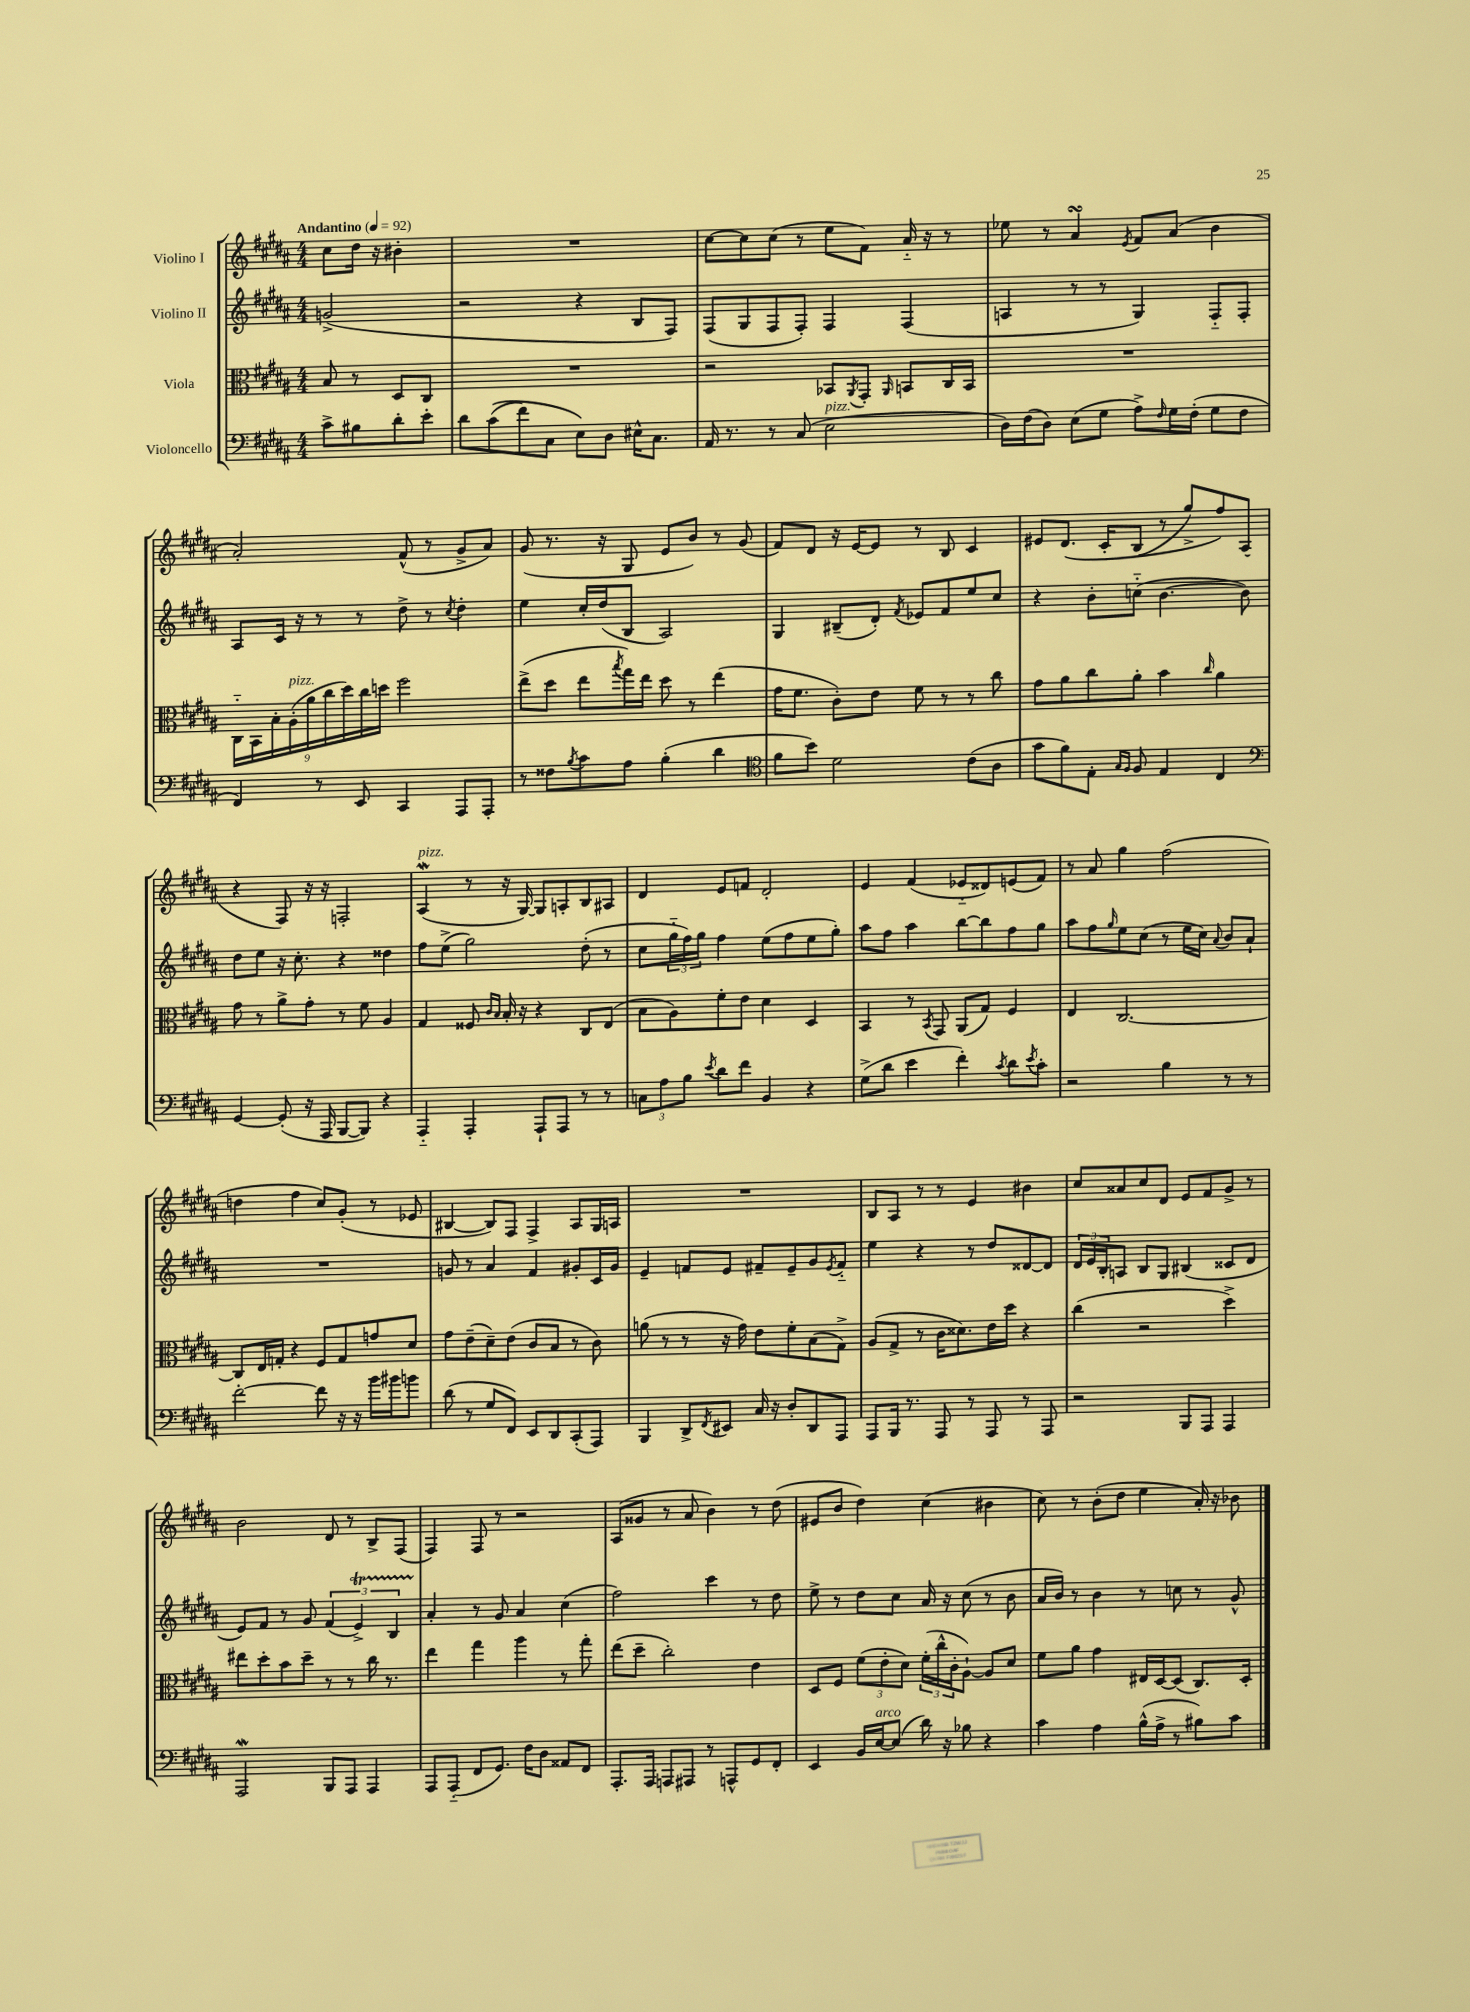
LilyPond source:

<<
\new StaffGroup <<
\new Staff = "s0" \with { instrumentName = "Violino I" } {
    \clef treble \key b \major \numericTimeSignature \time 4/4 \partial 2 \tempo "Andantino" 4 = 92
    cis''8 dis''16 r16 bis'4-. |
    R1 |
    cis''8~ cis''8 cis''8( r8 e''8 fis'8) ais'16-_ r16 r8 |
    ees''8 r8 ais'4\turn \acciaccatura { e'8 } fis'8 ais'8( b'4 |
    ais'2-.) fis'8-^( r8 gis'8-> ais'8) |
    gis'8( r8. r16 gis8 e'8 b'8) r8 gis'8( |
    fis'8) dis'8 r16 e'16~ e'8 r8 b8 cis'4 |
    eis'8 dis'8.\( cis'16-. b8( r8 gis''8->) fis''8\) ais8( |
    r4 fis8) r16 r16 f2-. |
    ais4\mordent^\markup { \italic "pizz." }( r8 r16 gis16~) gis8 a8-. b8 ais8 |
    dis'4 e'8 f'8 dis'2-. |
    e'4 fis'4( ees'8-_ disis'8) e'8( fis'8) |
    r8 ais'8 gis''4 fis''2( |
    d''4 fis''4 cis''8) gis'8-.( r8 ees'8 |
    bis4~ bis8) fis8 fis4-> ais8 gis16 a16 |
    R1 |
    b8 ais8 r8 r8 e'4 bis'4 |
    cis''8 aisis'8 cis''8 dis'8 e'8 fis'8 gis'8-> r8 |
    b'2 dis'8 r8 b8-> fis8( |
    fis4) fis8 r8 r2 |
    ais8( gisis'8 r8 ais'8 b'4) r8 dis''8( |
    eis'8 b'8 dis''4) cis''4( bis'4 |
    cis''8) r8 b'8-.( dis''8 e''4 ais'16-.) r16 bes'8 \bar "|." |
}
\new Staff = "s1" \with { instrumentName = "Violino II" } {
    \clef treble \key b \major \numericTimeSignature \time 4/4 \partial 2
    g'2->( |
    r2 r4 b8 fis8) |
    fis8( gis8 fis8 fis8-.) fis4 fis4( |
    a4 r8 r8 gis4) fis8-_ fis8-. |
    ais8 cis'16 r16 r8 r8 dis''8-> r8 \acciaccatura { cis''8 } dis''4-. |
    e''4 cis''16-. dis''16( b8 ais2) |
    gis4 bis8--( dis'8-.) \acciaccatura { fis'8 } ees'8 fis'8 e''8 cis''8 |
    r4 b'8-. c''8-_( b'4.~ b'8) |
    dis''8 e''8 r16 cis''8.-. r4 disis''4 |
    fis''8 e''8->( gis''2) dis''8-.( r8 |
    cis''8 \tuplet 3/2 { gis''16-_ fis''16) gis''16 } fis''4 e''8( fis''8 e''8 gis''8-.) |
    ais''8 fis''8 ais''4 b''8~ b''8 fis''8 gis''8 |
    ais''8 fis''8 \grace { gis''16 } e''8 cis''8( r8 e''16 cis''16) \appoggiatura { ais'8 } b'8 ais'8-! |
    R1 |
    g'8 r8 ais'4 fis'4 gis'8-. cis'16 gis'16 |
    e'4-- f'8 e'8 fis'8-- e'8-- gis'8 \acciaccatura { e'8 } fis'8-_ |
    e''4 r4 r8 dis''8 disis'8~ disis'8 |
    \tuplet 3/2 { dis'16 e'16 b16-. } a8 b8 gis8 bis4( cisis'8 dis'8 |
    e'8) fis'8 r8 gis'8 \tuplet 3/2 { fis'4( e'4->\startTrillSpan) b4 } |
    ais'4-.\stopTrillSpan r8 gis'8 ais'4 cis''4( |
    fis''2) cis'''4 r8 dis''8 |
    e''8-> r8 dis''8 cis''8 ais'16 r16 cis''8( r8 b'8 |
    ais'16 b'16) r8 b'4 r8 c''8 r8 gis'8-^ \bar "|." |
}
\new Staff = "s2" \with { instrumentName = "Viola" } {
    \clef alto \key b \major \numericTimeSignature \time 4/4 \partial 2
    b8 r8 dis8 cis8 |
    R1 |
    r2 bes,8 \acciaccatura { ais,8 } gis,8-. \grace { ais,16 } b,8 cis16 b,16 |
    R1 |
    \tuplet 9/8 { cis16-_ b,16 b16-. ais16-.^\markup { \italic "pizz." }( ais'16 cis''16 dis''16) cis''16 d''16 } fis''2 |
    e''8->( dis''8 e''8 \acciaccatura { b''8 } gis''16) e''16 dis''8 r8 e''4( |
    gis'16 fis'8. cis'8-.) e'8 fis'8 r8 r8 cis''8 |
    gis'8 ais'8 cis''8 ais'8-. b'4 \grace { cis''16 } ais'4 |
    gis'8 r8 ais'8-> gis'8-. r8 fis'8 ais4 |
    gis4 fisis8 \grace { cis'16 b16 } b16-. r16 r4 cis8 e8( |
    b8 ais8) fis'8-. e'8 dis'4 dis4 |
    b,4 r8 \acciaccatura { b,8 } gis,8 ais,8( gis8) fis4 |
    e4 cis2.~ |
    cis8 e16 g16-. r4 fis8 g8 g'8 dis'8 |
    gis'8 e'8--( dis'8--) e'8( cis'8 b8 r8 cis'8) |
    a'8( r8 r8 r16 gis'16) e'8 fis'8-. b8( gis8->) |
    ais8( gis8-> r8 cis'16 disis'8.) e'16 dis''16 r4 |
    cis''4( r2 dis''4->) |
    eis''8 dis''8-. b'8 dis''8-- r8 r8 cis''16 r8. |
    e''4 gis''4 ais''4 r8 gis''8-. |
    e''8( dis''8-- cis''2-.) e'4 |
    dis8 fis8 \tuplet 3/2 { fis'8( e'8-. dis'8) } \tuplet 3/2 { fis'16-.( cis''16-^ cis'16-. } ais8~-!) ais8 dis'8 |
    fis'8 ais'8 gis'4 eis16 dis16~ dis8( cis8.) dis16-. \bar "|." |
}
\new Staff = "s3" \with { instrumentName = "Violoncello" } {
    \clef bass \key b \major \numericTimeSignature \time 4/4 \partial 2
    cis'8-> bis8 dis'8-. e'8-. |
    dis'8 cis'8(\( fis'8) cis8 e8\) dis8 eis16-^ cis8. |
    ais,16 r8. r8 cis8( e2^\markup { \italic "pizz." } |
    dis16) fis16( dis8) e8( gis8 ais8->) \grace { fis16 } gis16 fis16-.( gis8 fis8 |
    fis,4) r8 e,8 cis,4 ais,,8 ais,,8-. |
    r8 fisis8 \acciaccatura { b8 } cis'8 ais8 b4-.( dis'4 |
    \clef tenor fis'8 b'8) dis'2 cis'8( ais8 |
    gis'8 fis'8) e8-. \grace { gis16 fis16 } fis8 e4 cis4 |
    \clef bass gis,4~ gis,8-.( r16 ais,,16 b,,8~ b,,8) r4 |
    ais,,4-_ ais,,4-. ais,,8-! ais,,8 r8 r8 |
    \tuplet 3/2 { c8 ais8 b8 } \acciaccatura { e'8 } dis'8 fis'8 b,4 r4 |
    gis8->( dis'8 e'4 fis'4-.) \acciaccatura { cis'8 } dis'8 \acciaccatura { e'8 } cis'8-. |
    r2 b4 r8 r8 |
    fis'2~-. fis'8 r16 r16 b'16 bis'16 b'8 |
    dis'8( r8 gis8 fis,8) e,8 dis,8 cis,8-.( ais,,8) |
    b,,4 dis,8-> \acciaccatura { fis,8 } eis,8 cis16 r16 dis8-. dis,8 ais,,8 |
    ais,,8 b,,16 r8. ais,,8 r8 ais,,8 r8 ais,,8 |
    r2 b,,8 ais,,8 ais,,4 |
    ais,,2\mordent b,,8 ais,,8 ais,,4 |
    ais,,8 ais,,8-_( fis,8 gis,8.) fis16 dis8 aisis,8 fis,8 |
    ais,,8.-. ais,,16 a,,8 ais,,8 r8 a,,8-^ gis,8 fis,8-. |
    e,4 b,16 e16~^\markup { \italic "arco" } e8( dis'16) r16 bes8 r4 |
    cis'4 ais4 b16-^( ais16-> r8 bis8) cis'8 \bar "|." |
}
>>
>>
\layout { \context { \Score \remove "Bar_number_engraver" } }
